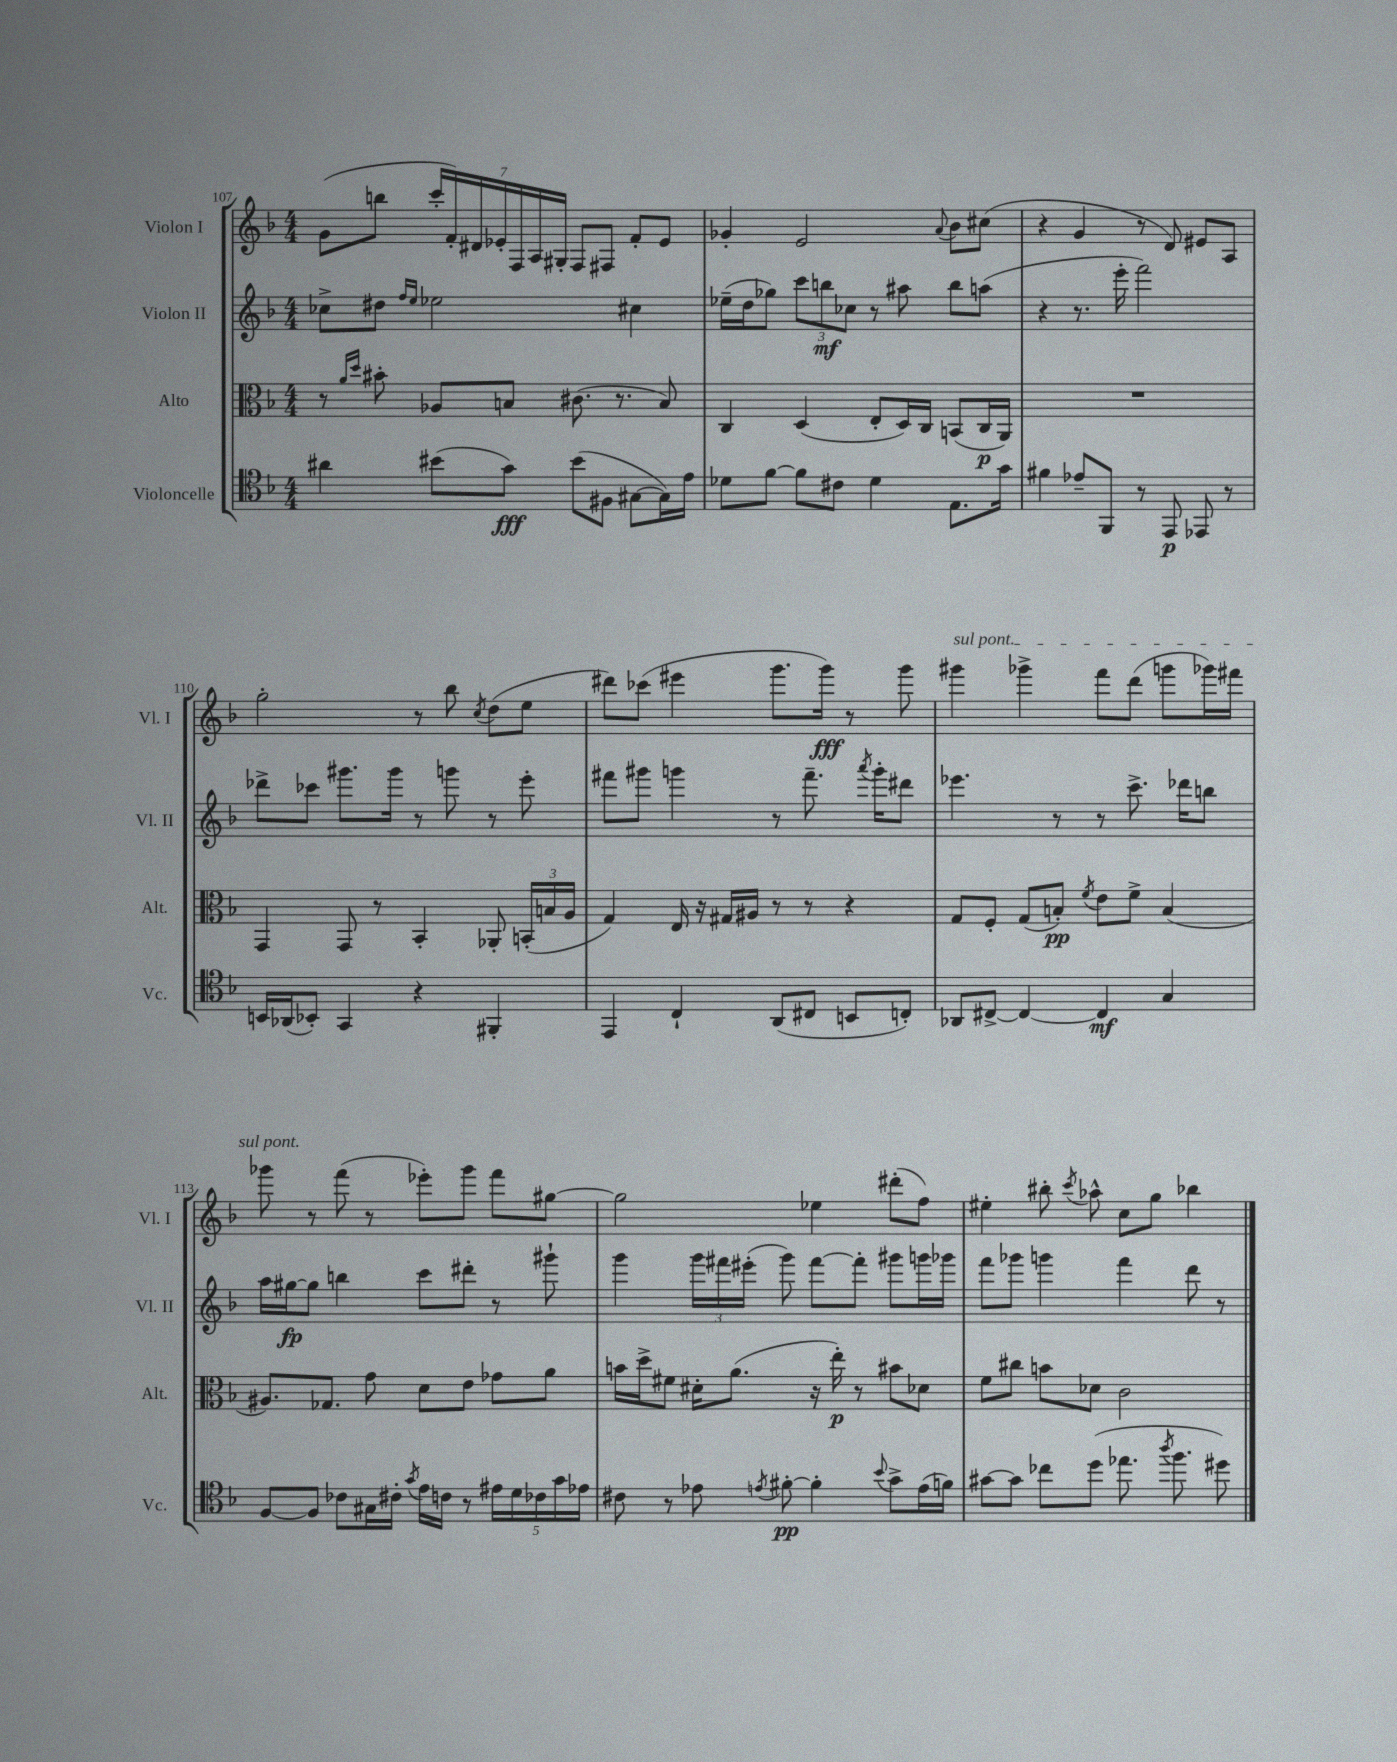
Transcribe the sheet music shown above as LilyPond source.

<<
\new StaffGroup <<
\new Staff = "s0" \with { instrumentName = "Violon I" shortInstrumentName = "Vl. I" } {
    \clef treble \key f \major \numericTimeSignature \time 4/4
    \autoBeamOff g'8[( b''8] \tuplet 7/4 { c'''16[-. f'16-.) dis'16 ees'16-. f16 a16 gis16]-. } f8[ fis8] f'8[-. ees'8] |
    ges'4-. e'2 \appoggiatura { a'8 } bes'8[ cis''8]( |
    r4 g'4 r8 d'8) eis'8[ a8] |
    g''2-. r8 bes''8 \acciaccatura { c''8 } d''8[( e''8] |
    dis'''8[) ces'''8]( eis'''4 g'''8.[ g'''16]\fff) r8 g'''8 |
    \once \override TextSpanner.bound-details.left.text = \markup { \italic "sul pont." } gis'''4\startTextSpan ges'''4-> f'''8[ d'''8]( g'''8[ ges'''16) fis'''16] |
    ges'''8\stopTextSpan r8 f'''8( r8 ees'''8[-.) ges'''8] f'''8[ gis''8]~ |
    gis''2 ees''4 dis'''8[-.( f''8]) |
    eis''4-. bis''8-. \acciaccatura { c'''8 } aes''8-^ c''8[ g''8] bes''4 \bar "|." |
}
\new Staff = "s1" \with { instrumentName = "Violon II" shortInstrumentName = "Vl. II" } {
    \clef treble \key f \major \numericTimeSignature \time 4/4
    \autoBeamOff ces''8[-> dis''8] \grace { f''16[ e''16] } ees''2 cis''4 |
    ees''16[--( d''16 ges''8]) \tuplet 3/2 { c'''8[ b''8\mf ces''8] } r8 ais''8 b''8[ a''8]( |
    r4 r8. e'''16-. f'''2) |
    des'''8[-> ces'''8] gis'''8.[ gis'''16] r8 g'''8 r8 e'''8-. |
    fis'''8[ gis'''8] g'''4 r8 fis'''8.-- \acciaccatura { a'''8 } g'''16[-. dis'''8] |
    ees'''4. r8 r8 c'''8.-> des'''16[ b''8] |
    a''16[ gis''16~\fp gis''8] b''4 c'''8[ dis'''8]-. r8 gis'''8-! |
    g'''4 \tuplet 3/2 { g'''16[ fis'''16 eis'''16]-.( } g'''8) fis'''8[~ fis'''8]-. gis'''8[ g'''16 ges'''16] |
    f'''8[ ges'''8] g'''4 f'''4 d'''8 r8 \bar "|." |
}
\new Staff = "s2" \with { instrumentName = "Alto" shortInstrumentName = "Alt." } {
    \clef alto \key f \major \numericTimeSignature \time 4/4
    \autoBeamOff r8 \grace { a'16[ d''16] } bis'8-. aes8[ b8] cis'8.( r8. b8) |
    c4 d4( e8[-. d16) c16] b,8[( c16\p a,16]) |
    R1 |
    g,4 g,8 r8 bes,4-. aes,8-. \tuplet 3/2 { b,16[-.( b16 a16] } |
    g4) e16 r16 gis16[ ais16] r8 r8 r4 |
    g8[ f8]-. g8[( b8]-.\pp) \acciaccatura { f'8 } e'8[ f'8]-> b4( |
    ais8.[) ges8.] g'8 d'8[ e'8] ges'8[ a'8] |
    b'16[ d''16-> fis'8] dis'16[-. a'8.]( r16 e''16-.\p) r8 bis'8[ des'8] |
    f'8[ cis''8] b'8[ des'8] c'2 \bar "|." |
}
\new Staff = "s3" \with { instrumentName = "Violoncelle" shortInstrumentName = "Vc." } {
    \clef tenor \key f \major \numericTimeSignature \time 4/4
    \autoBeamOff ais'4 bis'8[( g'8]\fff) bis'8[( fis8] gis8[~ gis16) e'16] |
    des'8[ f'8]~ f'8[ cis'8] des'4 e8.[ g'16] |
    fis'4 ees'8[-- f,8] r8 e,8\p ees,8 r8 |
    b,16[ aes,16( bes,8]-.) g,4 r4 fis,4-. |
    e,4 c4-! a,8[( cis8] b,8[ c8]-.) |
    aes,8[ cis8]~-> cis4~ cis4\mf g4 |
    f8[~ f8] ces'8[ gis16 cis'16]-. \acciaccatura { g'8 } e'16[ c'16] r8 \tuplet 5/4 { eis'16[ d'16 ces'16 g'16 ees'16] } |
    cis'8 r8 ees'8 \acciaccatura { e'8 } fis'8~-.\pp fis'4-. \appoggiatura { bes'8 } g'8[-> e'16( f'16]) |
    gis'8[~ gis'8] ces''8[ d''8]( ees''8. \acciaccatura { a''8 } f''8. dis''8) \bar "|." |
}
>>
>>
\layout { \context { \Score currentBarNumber = #107 } }
